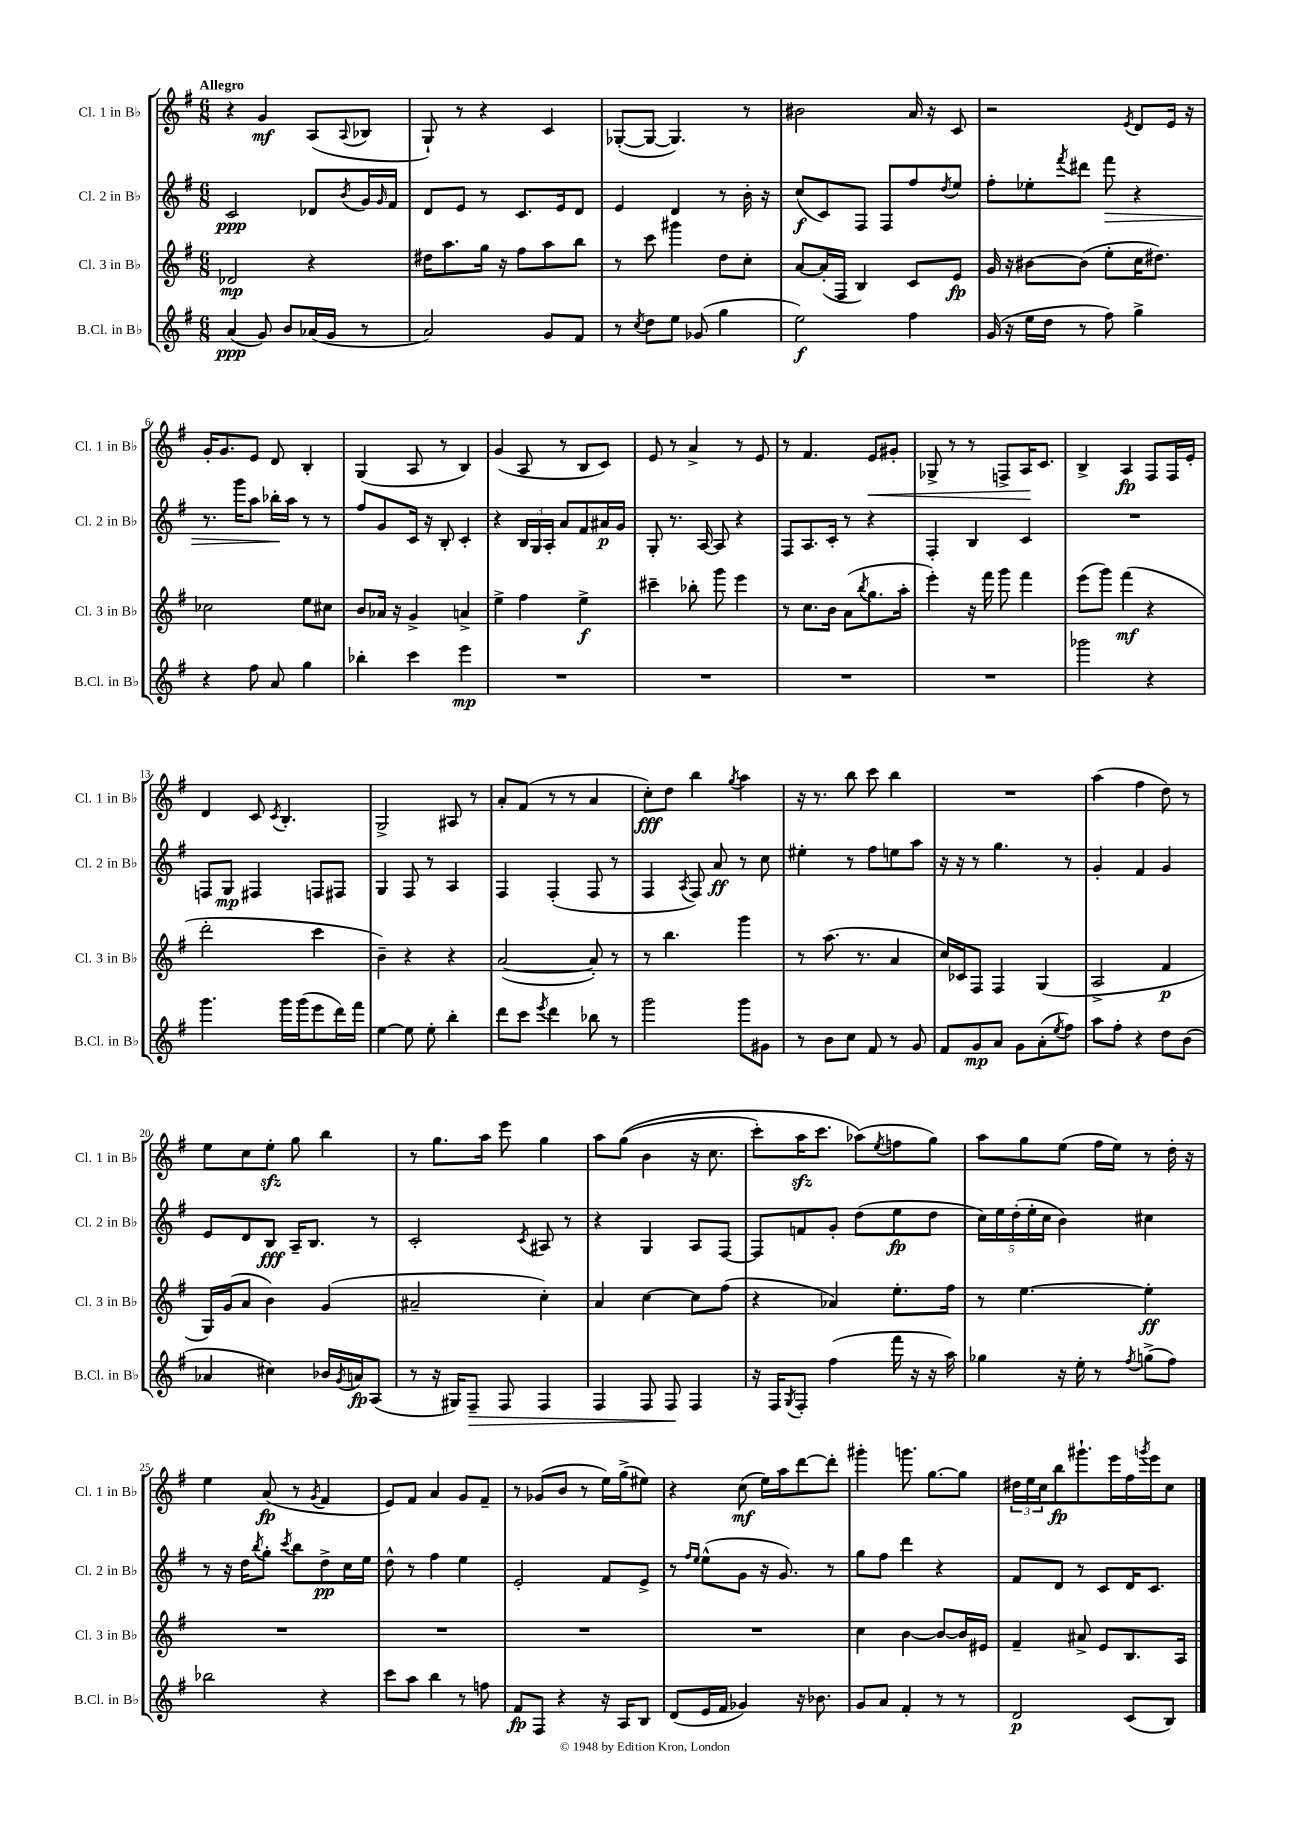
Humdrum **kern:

**kern	**kern	**kern	**kern
*staff4	*staff3	*staff2	*staff1
*clefG2	*clefG2	*clefG2	*clefG2
*k[f#]	*k[f#]	*k[f#]	*k[f#]
*M6/8	*M6/8	*M6/8	*M6/8
(4a/	2d-/	2c/	4r
8g/)	.	.	4g/
8b/L	.	.	.
(16a-/L	4r	8d-/L	(8A/L
16g/JJ	.	.	.
.	.	8qb/	8qqA/
8r	.	16g/L	8B-/J
.	.	16qqg/	.
.	.	16f#/JJ	.
=	=	=	=
2a/)	16dd#\LK	8d/L	8G`/)
.	8.aa\	.	.
.	.	8e/J	8r
.	16gg\Jk	8r	4r
.	16r	.	.
.	8ff#\L	8.c/L	.
8g/L	8aa\	.	4c/
.	.	16e/k	.
8f#/J	8bb\J	8d/J	.
=	=	=	=
8r	8r	4e/	([8G-'/L
8qcc/	.	.	.
8dd\L	8ccc\	.	8G-/_J
8ee\J	4ggg#\	4d/	4.G-/])
(8g-/	.	.	.
4gg\	8dd\L	8r	.
.	8cc'\J	16b'\	8r
.	.	16r	.
=	=	=	=
2ee\)	[8a/L	(8cc/L	2b#\
.	(16a'/]L	8c/)	.
.	16F#/JJ	.	.
.	4B/)	8F#/J	.
.	.	8F#/L	.
4ff#\	8c/L	8ff#/	16a/
.	.	.	16r
.	.	8qdd/	.
.	8e/J	8ee/J	8c/
=	=	=	=
(16g/	16g/	8ff#'\L	2r
16r	16r	.	.
16ee\LL	[8b#\L	8ee-'\	.
16dd\JJ	.	.	.
.	.	8qfff#/	.
8r	(8b#\]J	8ddd#\J	.
8ff#\)	8ee'\L	8fff#\	.
.	.	.	8qe/
4gg^\	16cc\K	4r	8d/L
.	8.dd#\J)	.	.
.	.	.	16e/Jk
.	.	.	16r
=	=	=	=
4r	2cc-\	8.r	16g'/LK
.	.	.	8.g/
.	.	16ggg\LK	.
8ff#\	.	8aa\J	8e/J
8a/	.	16bb-'\LL	8d/
.	.	16aa\JJ	.
4gg\	8ee\L	8r	4B'/
.	8cc#\J	8r	.
=	=	=	=
4bb-'\	8b/L	8ff#/L	(4G/
.	16a-/Jk	8g/	.
.	16r	.	.
4ccc\	4g^/	16c/Jk	8A/
.	.	16r	.
.	.	8B'/	8r
4eee\	4a^/	4c'/	4B/)
=	=	=	=
2.r	4ee^\	4r	(4g/
.	4ff#\	24B/LL	8A/
.	.	24G/	.
.	.	24A'/JJ	.
.	.	8a/L	8r
.	4ee^\	8f#/	8B/L
.	.	16a#/L	8c/J)
.	.	16g/JJ	.
=	=	=	=
2.r	4ccc#~\	8G'/	8e/
.	.	8.r	8r
.	8bb-'\	.	4a^/
.	.	[16A/	.
.	8ggg\	8A/]	.
.	4eee\	4r	8r
.	.	.	8e/
=	=	=	=
2.r	8r	8F#/L	8r
.	8.cc\L	8.A/	4.f#/
.	16b\Jk	16c'/Jk	.
.	(8a\L	8r	.
.	8qbb/	.	.
.	8.gg\	4r	8e/L
.	.	.	8g#'/J
.	16aa'\Jk	.	.
=	=	=	=
2.r	4eee'\)	4F#'/	8G-^/
.	.	.	8r
.	16r	4B/	8r
.	16fff#\	.	.
.	8ggg\	.	8F^/L
.	4fff#\	4c/	16A/K
.	.	.	8.c/J
=	=	=	=
2ggg-\	(8eee\L	2.r	4B^/
.	8ggg\J)	.	.
.	(4fff#\	.	4A/
4r	4r	.	8F#/L
.	.	.	16F#/L
.	.	.	16e'/JJ
=	=	=	=
4.ggg\	2ddd'\	8F/L	4d/
.	.	8G/J	.
.	.	4F#/	8c/
.	.	.	8qc/
16ggg\LL	.	.	4.B'/
(16ggg\J	.	.	.
8eee\	4ccc\	8F/L	.
16ddd\L)	.	8F#/J	.
16fff#\JJ	.	.	.
=	=	=	=
[4ee\	4b~\)	4G/	2G^/
8ee\]	4r	8F#/	.
8ee'\	.	8r	.
4bb'\	4r	4A/	8A#/
.	.	.	8r
=	=	=	=
8ddd\L	([2a/	4F#/	8a'/L
8ccc\J	.	.	(8f#/J
8qeee/	.	.	.
4ddd\	.	(4F#'/	8r
.	.	.	8r
8bb-\	8a'/])	8F#/	4a/
8r	8r	8r	.
=	=	=	=
2ggg\	8r	4F#/	8cc'\L)
.	4.bb\	.	8dd\J
.	.	8qA/	.
.	.	8F#/)	4bb\
.	.	8a/	.
.	.	.	8qgg/
8ggg\L	4ggg\	8r	4aa\
8g#\J	.	8cc\	.
=	=	=	=
8r	8r	4ee#'\	16r
.	.	.	8.r
8b\L	(8.aa\	.	.
8cc\J	.	8r	8bb\
.	8.r	.	.
8f#/	.	8ff#\L	8ccc\
8r	4a/	8ee\	4bb\
8g/	.	8aa\J	.
=	=	=	=
8f#/L	16cc/LL)	16r	2.r
.	16c-/J	16r	.
8g/	8F#/J	8r	.
8a/J	4F#/	4.gg\	.
8g\L	.	.	.
(8a'\	(4G/	.	.
8qee/	.	.	.
8ff#\J)	.	8r	.
=	=	=	=
8aa\L	2A^/	4g'/	(4aa\
8ff#'\J	.	.	.
4r	.	4f#/	4ff#\
8dd\L	4f#/	4g/	8dd\)
(8b\J	.	.	8r
=	=	=	=
4a-/	16G/LL)	8e/L	8ee\L
.	(16g/J	.	.
.	8a/J	8d/	8cc\
4cc#\)	4b\)	8B/J	8ee'\J
.	.	16A~/LK	8gg\
.	.	8.B/J	.
16b-/LL	(4g/	.	4bb\
8qg/	.	.	.
16a/J	.	.	.
(8A/J	.	8r	.
=	=	=	=
8r	2a#~/	2c'/	8r
16r	.	.	8.gg\L
16G#/LK)	.	.	.
8F#~/J	.	.	.
.	.	.	16aa\Jk
8F#/	.	.	8eee\
.	.	8qc/	.
4F#/	4cc'\)	8A#/	4gg\
.	.	8r	.
=	=	=	=
4F#/	4a/	4r	8aa\L
.	.	.	&((8gg\J
8F#/	[4cc\	4G/	4b\
8F#/	.	.	.
4F#/	8cc\]L	8A/L	16r
.	.	.	8.cc\
.	(8ff#\J	[8F#/J	.
=	=	=	=
16r	4r	8F#/]L	8ccc'\L)
16F#/LK	.	.	.
8qG/	.	.	.
8F#'/J	.	8f/	16aa\K
.	.	.	8.ccc\J
(4ff#\	4a-/)	8g'/J	.
.	.	(8dd\L	(8aa-\L&)
.	.	.	8qee/
16fff#\	8.ee'\L	8ee\	8ff\
16r	.	.	.
16r	.	8dd\J	8gg\J)
16aa\)	16ff#\Jk	.	.
=	=	=	=
4gg-\	8r	20cc\LL)	8aa\L
.	.	20ee\	.
.	.	(20dd'\	.
.	[4.ee\	.	8gg\
.	.	20ee'\	.
.	.	20cc\JJ	.
16r	.	4b\)	(8ee\J
16ee'\	.	.	.
8r	.	.	16ff#\LL
.	.	.	16ee\JJ)
8qff#/	.	.	.
(8gg^\L	4ee'\]	4cc#\	8r
8ff#\J)	.	.	16dd'\
.	.	.	16r
=	=	=	=
2bb-\	2.r	8r	4ee\
.	.	16r	.
.	.	16dd\LK	.
.	.	8qbb/	.
.	.	8gg'\J	(8a/
.	.	8qccc/	.
.	.	8bb\L	8r
.	.	.	8qg/
4r	.	8dd^\	4f#/
.	.	16cc\L	.
.	.	16ee\JJ	.
=	=	=	=
8ccc\L	2.r	8dd^^\	8e/L)
8aa\J	.	8r	8f#/J
4bb\	.	4ff#\	4a/
8r	.	4ee\	8g/L
8ff\	.	.	8f#~/J
=	=	=	=
8f#/L	2.r	2e'/	8r
8F#/J	.	.	(8g-/L
4r	.	.	8b/J
.	.	.	8r
16r	.	8f#/L	16ee\LL)
16A/LK	.	.	(16gg^\J
8B/J	.	8e^/J	8ee#\J)
=	=	=	=
(8d/L	2.r	8r	4r
.	.	16qqff#/LL	.
.	.	16qqee/JJ	.
16e/L	.	(8ee^^\L	.
16f#/JJ	.	.	.
4g-/)	.	8g\J	(8cc\
.	.	16r	16ee\LL)
.	.	8.g/)	16aa\J
16r	.	.	[8ddd\
8.b-\	.	.	.
.	.	8r	8ddd'\]J
=	=	=	=
8g/L	4cc\	8gg\L	4ggg#'\
8a/J	.	8ff#\J	.
4f#'/	[4b\	4ddd\	8.ggg\
.	.	.	[8.gg\L
8r	8b/_L	4r	.
8r	16b/]L	.	8gg\]J
.	16e#/JJ	.	.
=	=	=	=
2d/	4f#~/	8f#/L	24dd#\LL
.	.	.	24ee\
.	.	.	24cc\J
.	.	8d/J	8bb\
.	8a#^/	8r	8.ggg#`\
.	8e/L	8c/L	.
.	.	.	16eee\L
(8c/L	8.B/	16d/K	16ff#\
.	.	.	8qggg/
.	.	8.c/J	16eee\J
8B/J)	.	.	8cc\J
.	16A/Jk	.	.
==	==	==	==
*-	*-	*-	*-
